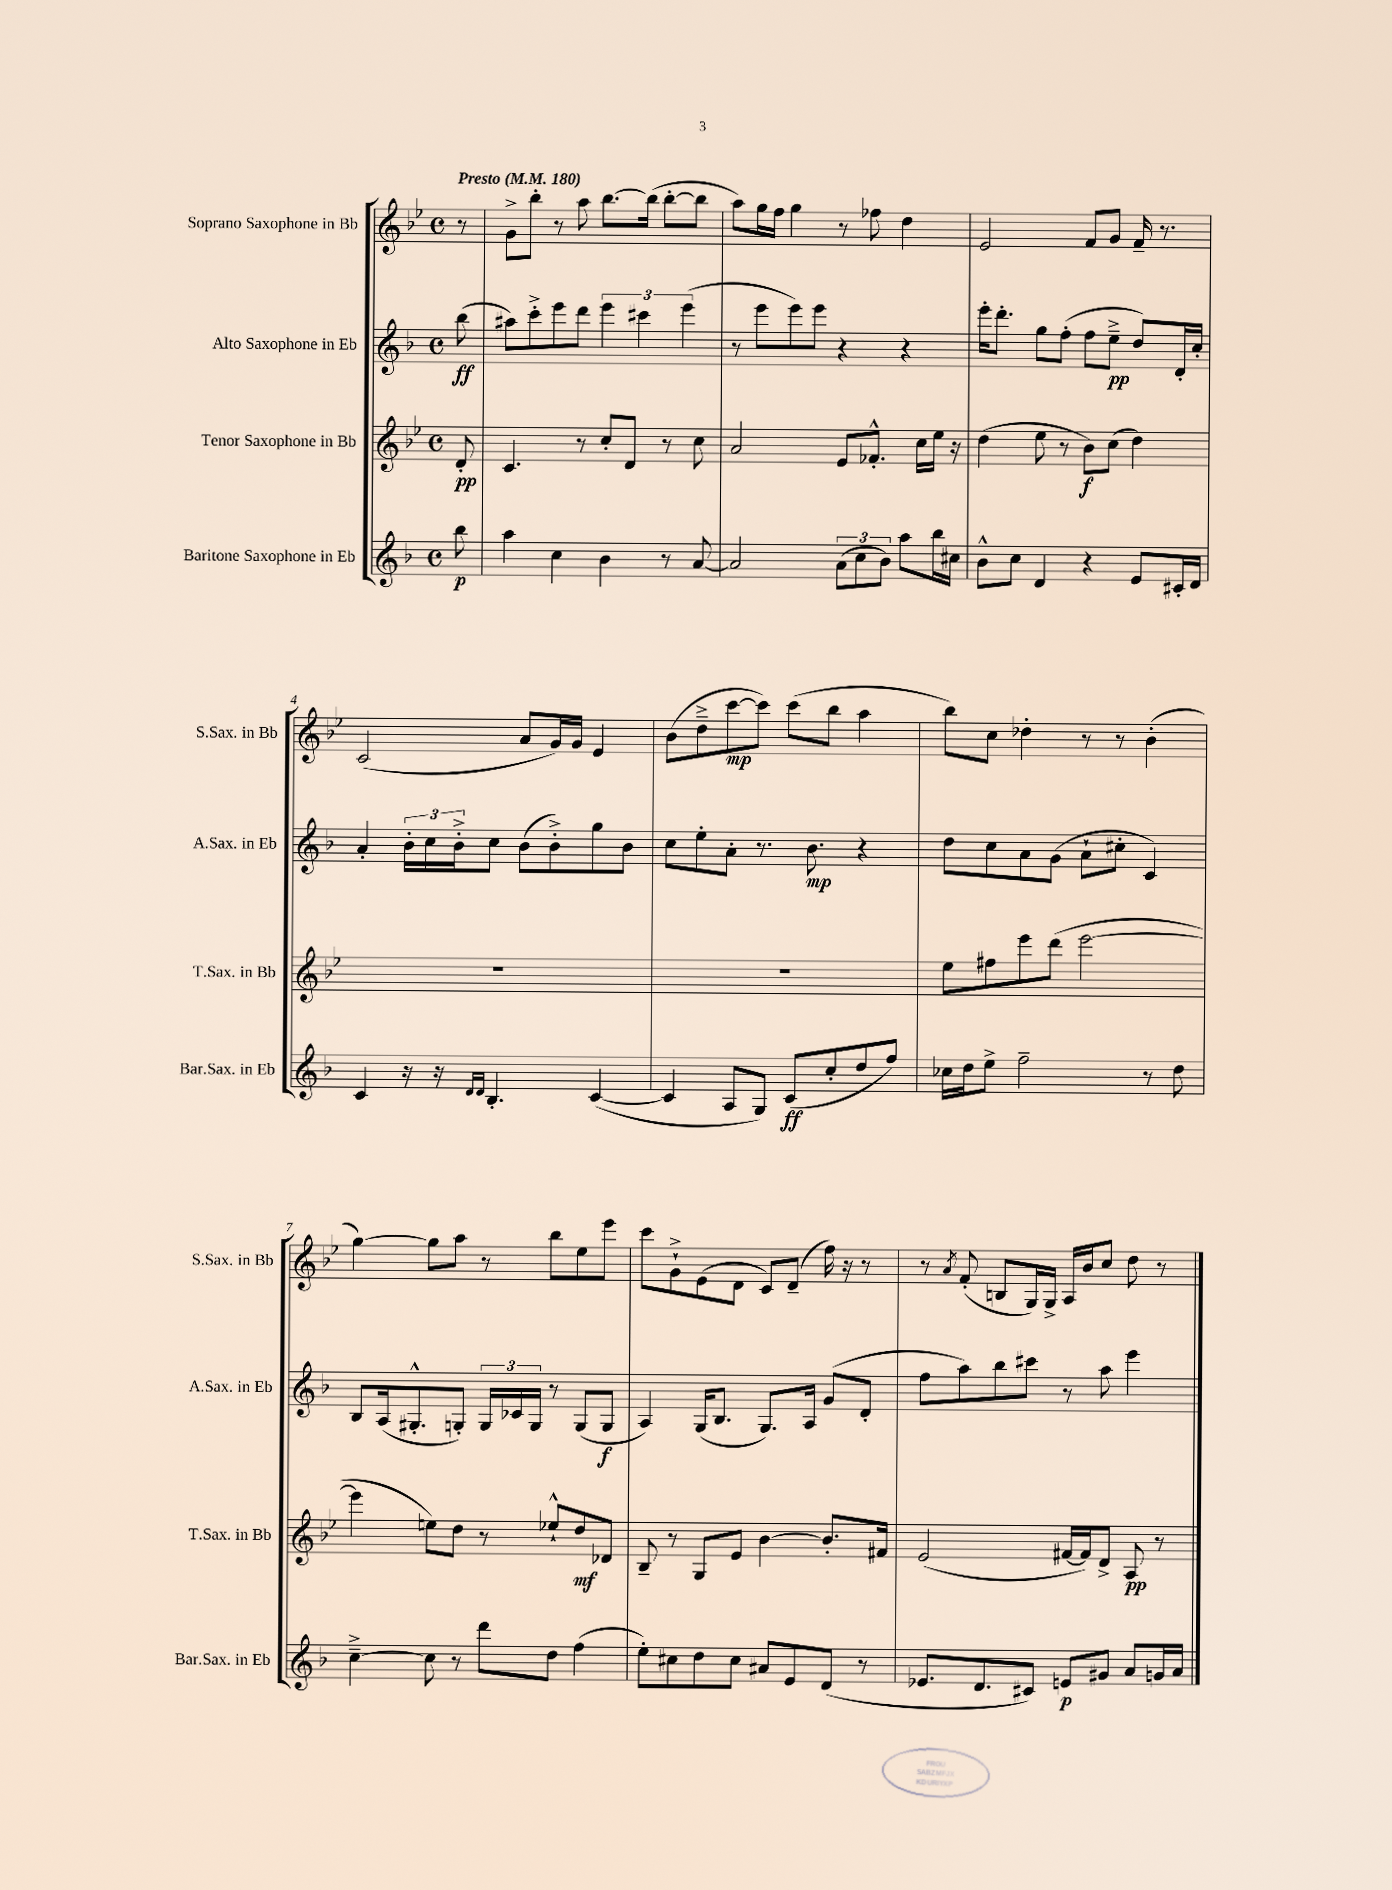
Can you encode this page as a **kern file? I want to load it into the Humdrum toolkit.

**kern	**dynam	**kern	**dynam	**kern	**dynam	**kern	**dynam
*part4	*part4	*part3	*part3	*part2	*part2	*part1	*part1
*staff4	*staff4	*staff3	*staff3	*staff2	*staff2	*staff1	*staff1
*I"Baritone Saxophone in Eb	*	*I"Tenor Saxophone in Bb	*	*I"Alto Saxophone in Eb	*	*I"Soprano Saxophone in Bb	*
*I'Bar.Sax. in Eb	*	*I'T.Sax. in Bb	*	*I'A.Sax. in Eb	*	*I'S.Sax. in Bb	*
*clefG2	*	*clefG2	*	*clefG2	*	*clefG2	*
*k[b-]	*	*k[b-e-]	*	*k[b-]	*	*k[b-e-]	*
*M4/4	*	*M4/4	*	*M4/4	*	*M4/4	*
*met(c)	*	*met(c)	*	*met(c)	*	*met(c)	*
*MM180	*	*MM180	*	*MM180	*	*MM180	*
=	=	=	=	=	=	=	=
!	!	!	!	!	!	!LO:TX:a:B:t=Presto	!
8bb-\	p	8d'/	pp	(8bb-\	ff	8r	.
=1	=1	=1	=1	=1	=1	=1	=1
4aa\	.	4.c/	.	8aa#X\L)	.	8g^\L	.
.	.	.	.	8ccc'^\	.	8bb-'\J	.
4cc\	.	.	.	8eee\	.	8r	.
.	.	8r	.	8ddd\J	.	8aa\	.
4b-\	.	8cc'/L	.	6eee\	.	[8.bb-\L	.
.	.	8d/J	.	.	.	.	.
.	.	.	.	6ccc#X\	.	.	.
.	.	.	.	.	.	(16bb-\Jk]	.
8r	.	8r	.	.	.	[8bb-'\L	.
.	.	.	.	(6eee\	.	.	.
[8a/	.	8cc\	.	.	.	8bb-\J]	.
=2	=2	=2	=2	=2	=2	=2	=2
2a/]	.	2a/	.	8r	.	8aa\L)	.
.	.	.	.	8eee\L	.	16gg\L	.
.	.	.	.	.	.	16ff\JJ	.
.	.	.	.	8eee\)	.	4gg\	.
.	.	.	.	8eee\J	.	.	.
(12a\L	.	8e-/L	.	4r	.	8r	.
12cc\	.	.	.	.	.	.	.
.	.	8.f-X'^^/J	.	.	.	8ff-X\	.
12b-\J)	.	.	.	.	.	.	.
8aa\L	.	.	.	4r	.	4dd\	.
.	.	16cc\LL	.	.	.	.	.
16bb-\L	.	16ee-\JJ	.	.	.	.	.
16cc#X\JJ	.	16r	.	.	.	.	.
=3	=3	=3	=3	=3	=3	=3	=3
8b-^^\L	.	(4dd\	.	16eee'\KL	.	2e-/	.
.	.	.	.	8.ddd'\J	.	.	.
8cc\J	.	.	.	.	.	.	.
4d/	.	8ee-\	.	8gg\L	.	.	.
.	.	8r	.	(8ff'\J	.	.	.
4r	.	8b-\L)	f	8ff\L	.	8f/L	.
.	.	(8cc\J	.	8ee~^\J	pp	8g/J	.
8e/L	.	4dd\)	.	8dd/L)	.	16f~/	.
.	.	.	.	.	.	8.r	.
16c#X'/L	.	.	.	16d'/L	.	.	.
16d/JJ	.	.	.	16cc'/JJ	.	.	.
!!LO:LB:g=z
=4	=4	=4	=4	=4	=4	=4	=4
4c/	.	1r	.	4a'/	.	(2c/	.
16r	.	.	.	24b-'\LL	.	.	.
.	.	.	.	24cc\	.	.	.
16r	.	.	.	.	.	.	.
.	.	.	.	24b-'^\J	.	.	.
16qqd/LL	.	.	.	.	.	.	.
16qqd/JJ	.	.	.	.	.	.	.
4.B-'/	.	.	.	8cc\J	.	.	.
.	.	.	.	(8b-\L	.	8a/L	.
.	.	.	.	8b-'^\)	.	16g/L)	.
.	.	.	.	.	.	16g/JJ	.
([4c/	.	.	.	8gg\	.	4e-/	.
.	.	.	.	8b-\J	.	.	.
=5	=5	=5	=5	=5	=5	=5	=5
4c/]	.	1r	.	8cc\L	.	(8b-\L	.
.	.	.	.	8ee'\	.	8dd~^\	.
8A/L	.	.	.	8a'\J	.	[8ccc\	mp
8G/J)	.	.	.	8.r	.	8ccc\J])	.
(8c/L	ff	.	.	.	.	(8ccc\L	.
.	.	.	.	8.b-\	mp	.	.
8cc'/	.	.	.	.	.	8bb-\J	.
8dd/	.	.	.	4r	.	4aa\	.
8ff/J)	.	.	.	.	.	.	.
=6	=6	=6	=6	=6	=6	=6	=6
16cc-X\LL	.	8ee-\L	.	8dd\L	.	8bb-\L)	.
16dd\J	.	.	.	.	.	.	.
8ee^\J	.	8ff#X\	.	8cc\	.	8cc\J	.
2ff~\	.	8eee-\	.	8a\	.	4dd-X'\	.
.	.	(8ddd\J	.	(8g\J	.	.	.
.	.	[2eee-\	.	8a`\L	.	8r	.
.	.	.	.	8cc#X'\J	.	8r	.
8r	.	.	.	4c/)	.	(4b-'\	.
8dd\	.	.	.	.	.	.	.
!!LO:LB:g=z
=7	=7	=7	=7	=7	=7	=7	=7
[4cc~^\	.	4eee-\]	.	8B-/L	.	[4gg\)	.
.	.	.	.	(16A/k	.	.	.
.	.	.	.	8.G#X'^^/	.	.	.
8cc\]	.	8een\L)	.	.	.	8gg\L]	.
8r	.	8dd\J	.	8Gn'/J)	.	8aa\J	.
8ddd\L	.	8r	.	24G/LL	.	8r	.
.	.	.	.	24c-X/	.	.	.
.	.	.	.	24G/JJ	.	.	.
8dd\J	.	8ee-X`^^/L	.	8r	.	8bb-\L	.
(4ff\	.	8dd/	mf	(8G/L	.	8ee-\	.
.	.	8d-X/J	.	8G/J	f	8eee-\J	.
=8	=8	=8	=8	=8	=8	=8	=8
8ee'\L)	.	8B-~/	.	4A/)	.	8ccc\L	.
8cc#X\	.	8r	.	.	.	8g`^\	.
8dd\	.	8G/L	.	(16G/KL	.	(8e-\	.
.	.	.	.	8.B-/J	.	.	.
8cc#\J	.	8e-/J	.	.	.	8d\J	.
8a#X/L	.	[4b-\	.	8.G/L)	.	8c/L)	.
8e/	.	.	.	.	.	(8d~/J	.
.	.	.	.	16A/Jk	.	.	.
(8d/J	.	8.b-'/L]	.	(8g/L	.	16ff\)	.
.	.	.	.	.	.	16r	.
8r	.	.	.	8d'/J	.	8r	.
.	.	16f#X/Jk	.	.	.	.	.
=9	=9	=9	=9	=9	=9	=9	=9
8.e-X/L	.	(2e-/	.	8ff\L	.	8r	.
.	.	.	.	.	.	8qa/	.
.	.	.	.	8aa\)	.	(8f'/	.
8.d/	.	.	.	.	.	.	.
.	.	.	.	8bb-\	.	8Bn/L	.
8c#X/J)	.	.	.	8ccc#X\J	.	16G/L)	.
.	.	.	.	.	.	16G^/JJ	.
8en/L	p	[16f#X/LL	.	8r	.	16A/LL	.
.	.	16f#/J])	.	.	.	16b-/J	.
8g#X/J	.	8d^/J	.	8aa\	.	8cc/J	.
8a/L	.	8A/	pp	4eee\	.	8dd\	.
16gn/L	.	8r	.	.	.	8r	.
16a/JJ	.	.	.	.	.	.	.
==	==	==	==	==	==	==	==
*-	*-	*-	*-	*-	*-	*-	*-
